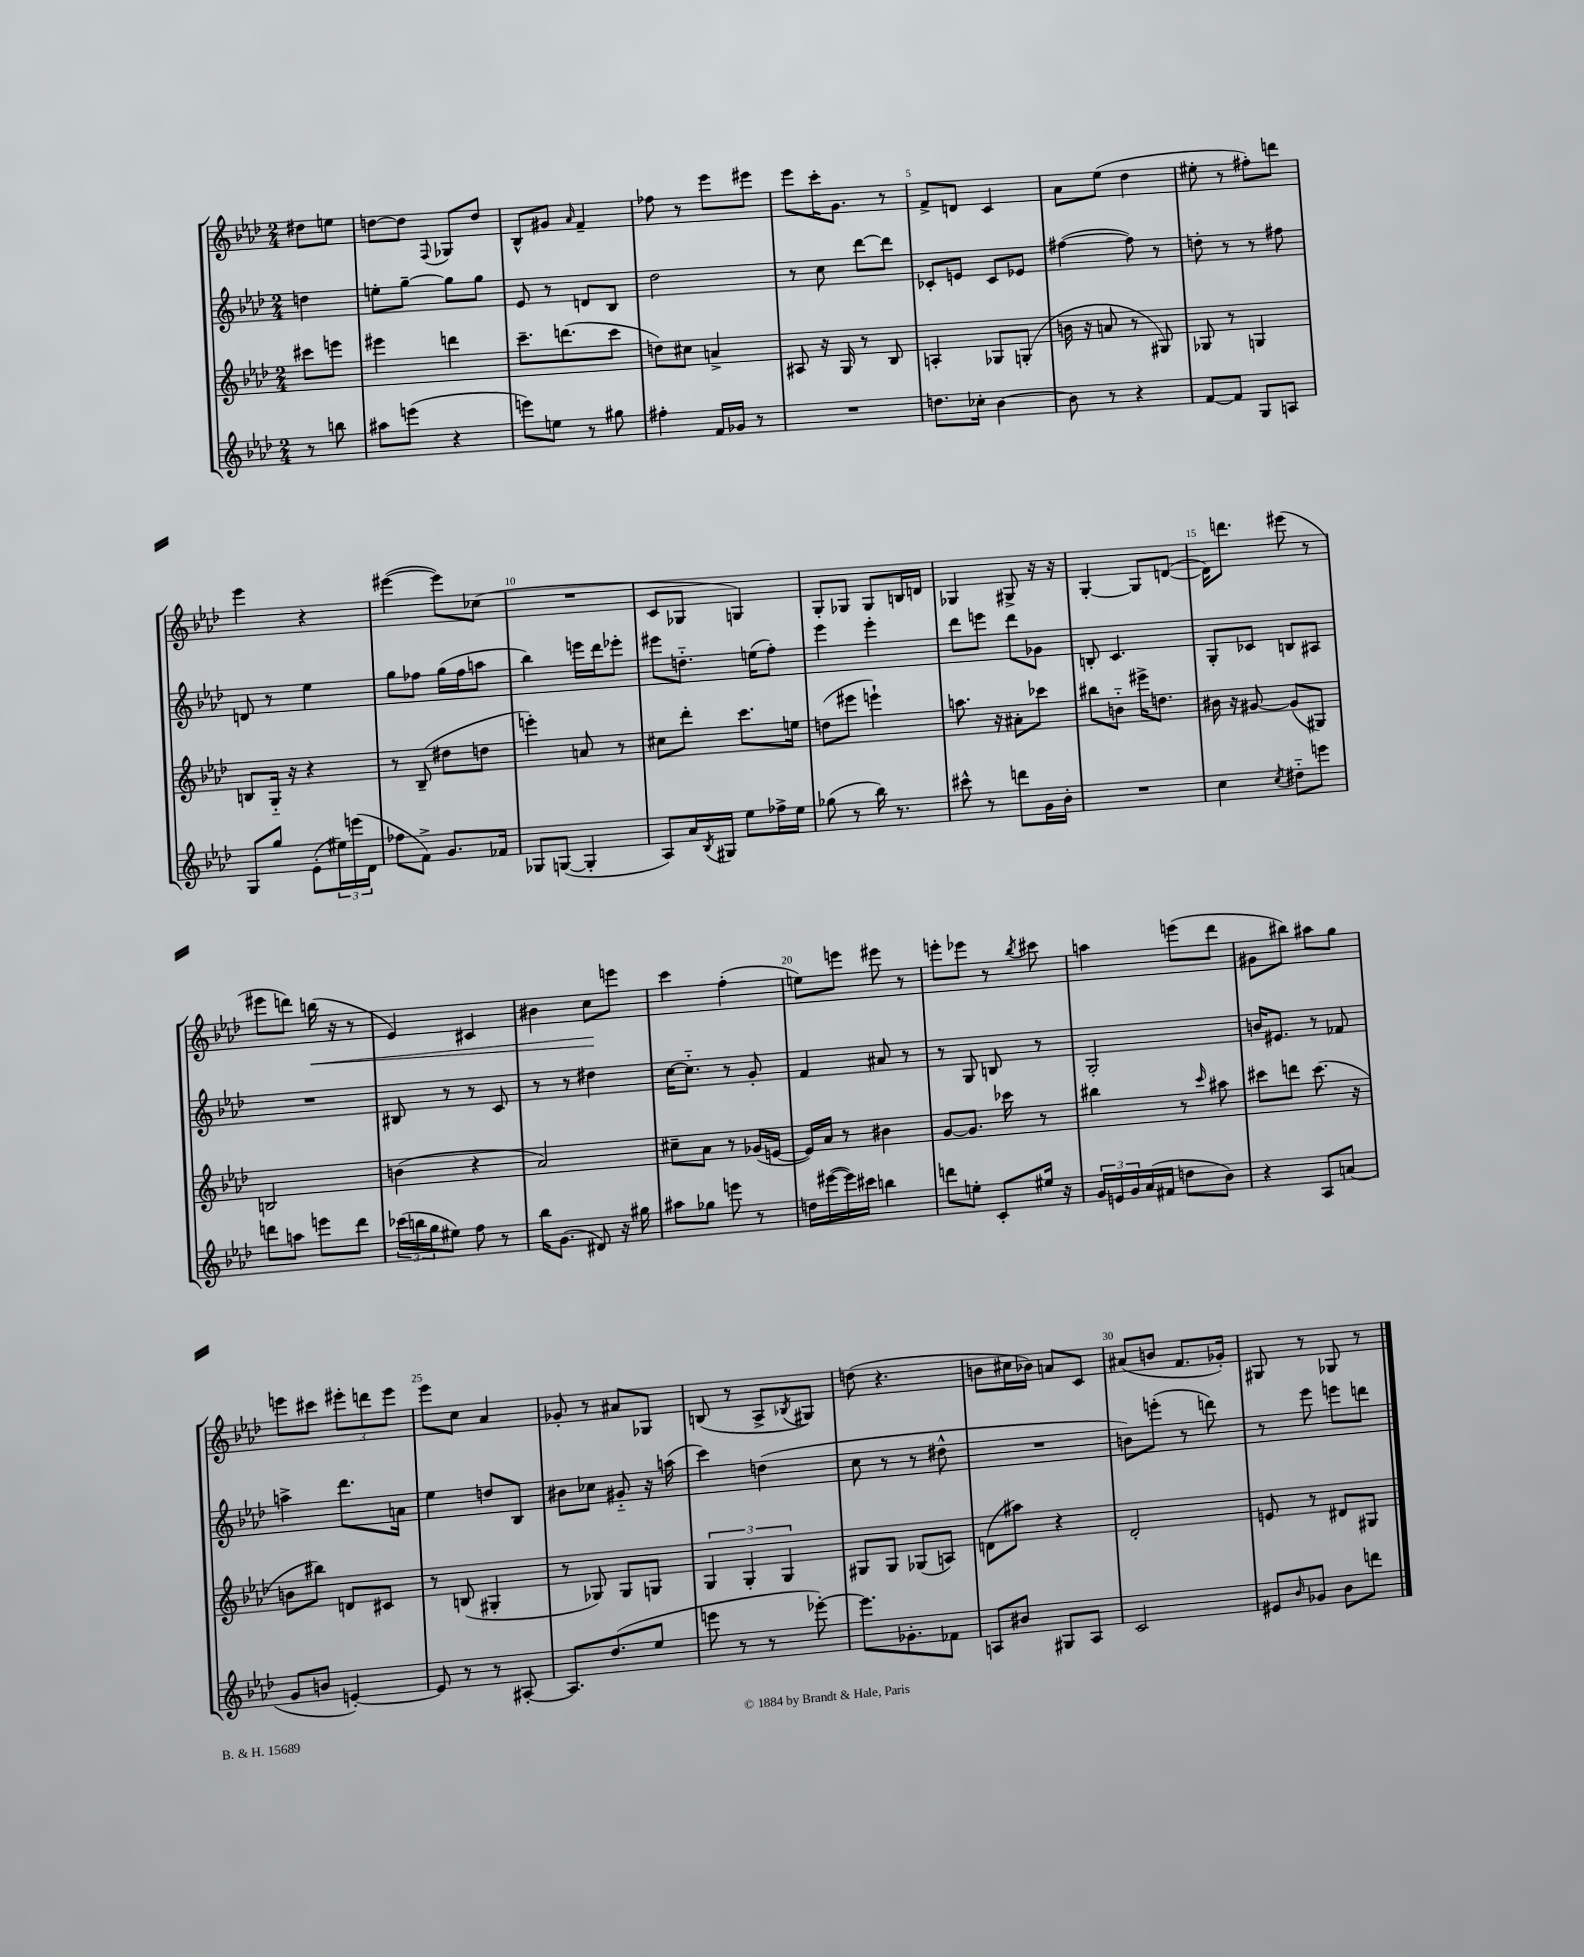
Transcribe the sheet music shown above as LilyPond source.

<<
\new StaffGroup <<
\new Staff = "s0" {
    \clef treble \key aes \major \numericTimeSignature \time 2/4 \partial 4
    dis''8 e''8 |
    d''8~ d''8 \appoggiatura { f8 } ges8 d''8 |
    bes8-^ gis'8 \grace { aes'16 } f'4-- |
    fes''8 r8 ees'''8 eis'''8 |
    ees'''8 c'''16-. g'8. r8 |
    f'8-> d'8 c'4 |
    aes'8 ees''8( des''4 |
    eis''8-. r8 fis''8-.) d'''8 |
    ees'''4 r4 |
    eis'''4~( eis'''8) ces''8( |
    R2 |
    c'8 ges8 g4) |
    g8-. ges8 ges8 b16 d'16 |
    ges4 gis8-> r16 r16 |
    g4~-. g8 d'8~( |
    d'16) d'''8. eis'''8( r8 |
    eis'''8 d'''8) b''16\<( r16 r8 |
    ees'4) cis'4 |
    bis'4 c''8\! e'''8 |
    c'''4 f''4-.( |
    e''8) e'''8 eis'''8 r8 |
    e'''8-. ees'''8 r8 \acciaccatura { bes''8 } cis'''8 |
    a''4 e'''8( des'''8 |
    gis'8 bis''8) ais''8 g''8 |
    e'''8 cis'''8 \tuplet 3/2 { eis'''8-. d'''8 eis'''8 } |
    ees'''8 c''8 aes'4 |
    ges'8-. r8 ais'8 ges8 |
    b8( r8 aes8-> \acciaccatura { bes8 } gis8) |
    d''8( r4. |
    b'8 cis''16 bes'16) a'8 c'8 |
    ais'8( b'8 f'8. ges'16-.) |
    gis8 r8 ges8 r8 \bar "|." |
}
\new Staff = "s1" {
    \clef treble \key aes \major \numericTimeSignature \time 2/4 \partial 4
    d''4 |
    e''8-. g''8~-- g''8 g''8 |
    ees'8 r8 d'8 bes8 |
    des''2 |
    r8 c''8 des'''8~ des'''8 |
    ces'8-. e'8 ces'8 ees'8 |
    fis''4~( fis''8) r8 |
    d''8-. r8 r8 fis''8 |
    d'8 r8 ees''4 |
    g''8 fes''8 g''16( fes''16 a''8 |
    bes''4) e'''16 des'''16 ees'''8-. |
    eis'''8 d''8.-_ e''16( f''8-.) |
    ees'''4 ees'''4-. |
    des'''8 e'''8 des'''8 ges'8 |
    b8-. c'4. |
    g8-. ces'8 b8 ais8 |
    R2 |
    bis8 r8 r8 c'8 |
    r8 r8 dis''4 |
    c''16~ c''8.-_ r8 g'8-. |
    f'4 ais'8 r8 |
    r8 g8 b8 r8 |
    g2-. |
    b'16 eis'8. r8 fes'8 |
    a''4-> des'''8. a'16 |
    ees''4 d''8 bes8 |
    bis'8 ces''8 gis'8-_ r16 a''16( |
    c'''4) d''4( |
    c''8 r8 r8 dis''8-^ |
    R2 |
    b'8) e'''8-.( r8 d'''8) |
    r8 ees'''8 e'''8 d'''8 \bar "|." |
}
\new Staff = "s2" {
    \clef treble \key aes \major \numericTimeSignature \time 2/4 \partial 4
    cis'''8 e'''8 |
    eis'''4 d'''4 |
    c'''8.-- d'''8.( c'''8 |
    d''8) cis''8 a'4-> |
    ais8 r16 g16 r8 bes8 |
    a4-. ges8 g8-.( |
    b'16 r16 a'8 r8 gis8) |
    ges8 r8 g4 |
    b8 g16-_ r16 r4 |
    r8 bes8--( dis''8 d''8 |
    e'''4-.) a'8 r8 |
    cis''8 des'''8-. c'''8. e''16 |
    d''8( eis'''8 e'''4-!) |
    a''8. r16 ais'8-. ces'''8 |
    bis''8 b'8-_ eis'''16-> d''8. |
    bis'16 r16 gis'8~ gis'8( gis8) |
    b2 |
    b'4( r4 |
    aes'2) |
    cis''8-- aes'8 r8 ges'16( e'16~ |
    e'16) aes'16 r8 bis'4 |
    g'8~ g'8. ces'''16 r8 |
    bis''4 r8 \grace { c'''16 } ais''8 |
    cis'''8 d'''8 cis'''8.( r16 |
    b'8 bis''8) d'8 cis'8 |
    r8 b8( gis4-. |
    r8 ges8) ges8 g8 |
    \tuplet 3/2 { g4 g4-. g4 } |
    gis8 gis8 ges8( a8) |
    d'8( ais''8) r4 |
    des'2-. |
    e'8 r8 dis'8 gis8 \bar "|." |
}
\new Staff = "s3" {
    \clef treble \key aes \major \numericTimeSignature \time 2/4 \partial 4
    r8 b''8 |
    ais''8 e'''8( r4 |
    e'''8) e''8 r8 gis''8 |
    fis''4-. f'16 ges'16 r8 |
    R2 |
    d''8. ces''16-. bes'4~ |
    bes'8 r8 r4 |
    f'8~ f'8 g8 a8 |
    g8 g''8 ees'8-.( \tuplet 3/2 { eis''16) e'''16( des'16 } |
    fes''8 f'8->) g'8. fes'16 |
    ges8 g8~( g4-. |
    aes8) aes'16 \acciaccatura { bes8 } gis16 ees''8 fes''16-> ees''16 |
    ges''8( r8 bes''16) r8. |
    cis'''8-^ r8 d'''8 g'16 bes'16-. |
    R2 |
    c''4 \acciaccatura { c''8 } dis''8-_ e'''8 |
    d'''8 a''8 e'''8 d'''8 |
    \tuplet 3/2 { ces'''16( b''16 g''16 } eis''8) f''8 r8 |
    bes''16 g'8.( dis'8) r16 gis''16 |
    ais''8 ges''8 e'''8 r8 |
    d''16 eis'''16~( eis'''16) cis'''16 b''4 |
    d'''8 e''8-. c'8-. eis''16 r16 |
    \tuplet 3/2 { g'16 e'16 g'16 } aes'16( fis'16 d''8 bes'8) |
    r4 aes8 a'8( |
    g'8 b'8 e'4~-.) |
    e'8 r8 r8 ais8~-. |
    ais8. des''8.( ees''8 |
    e'''8 r8 r8 ees'''8~-.) |
    ees'''8. ges'8.-. fes'8 |
    a8 bis'8 gis8 a8 |
    c'2 |
    eis'8 \grace { bes'16 } ges'8 bes'8 d'''8 \bar "|." |
}
>>
>>
\layout { \context { \Score \override BarNumber.break-visibility = ##(#f #t #t) barNumberVisibility = #(every-nth-bar-number-visible 5) } }
